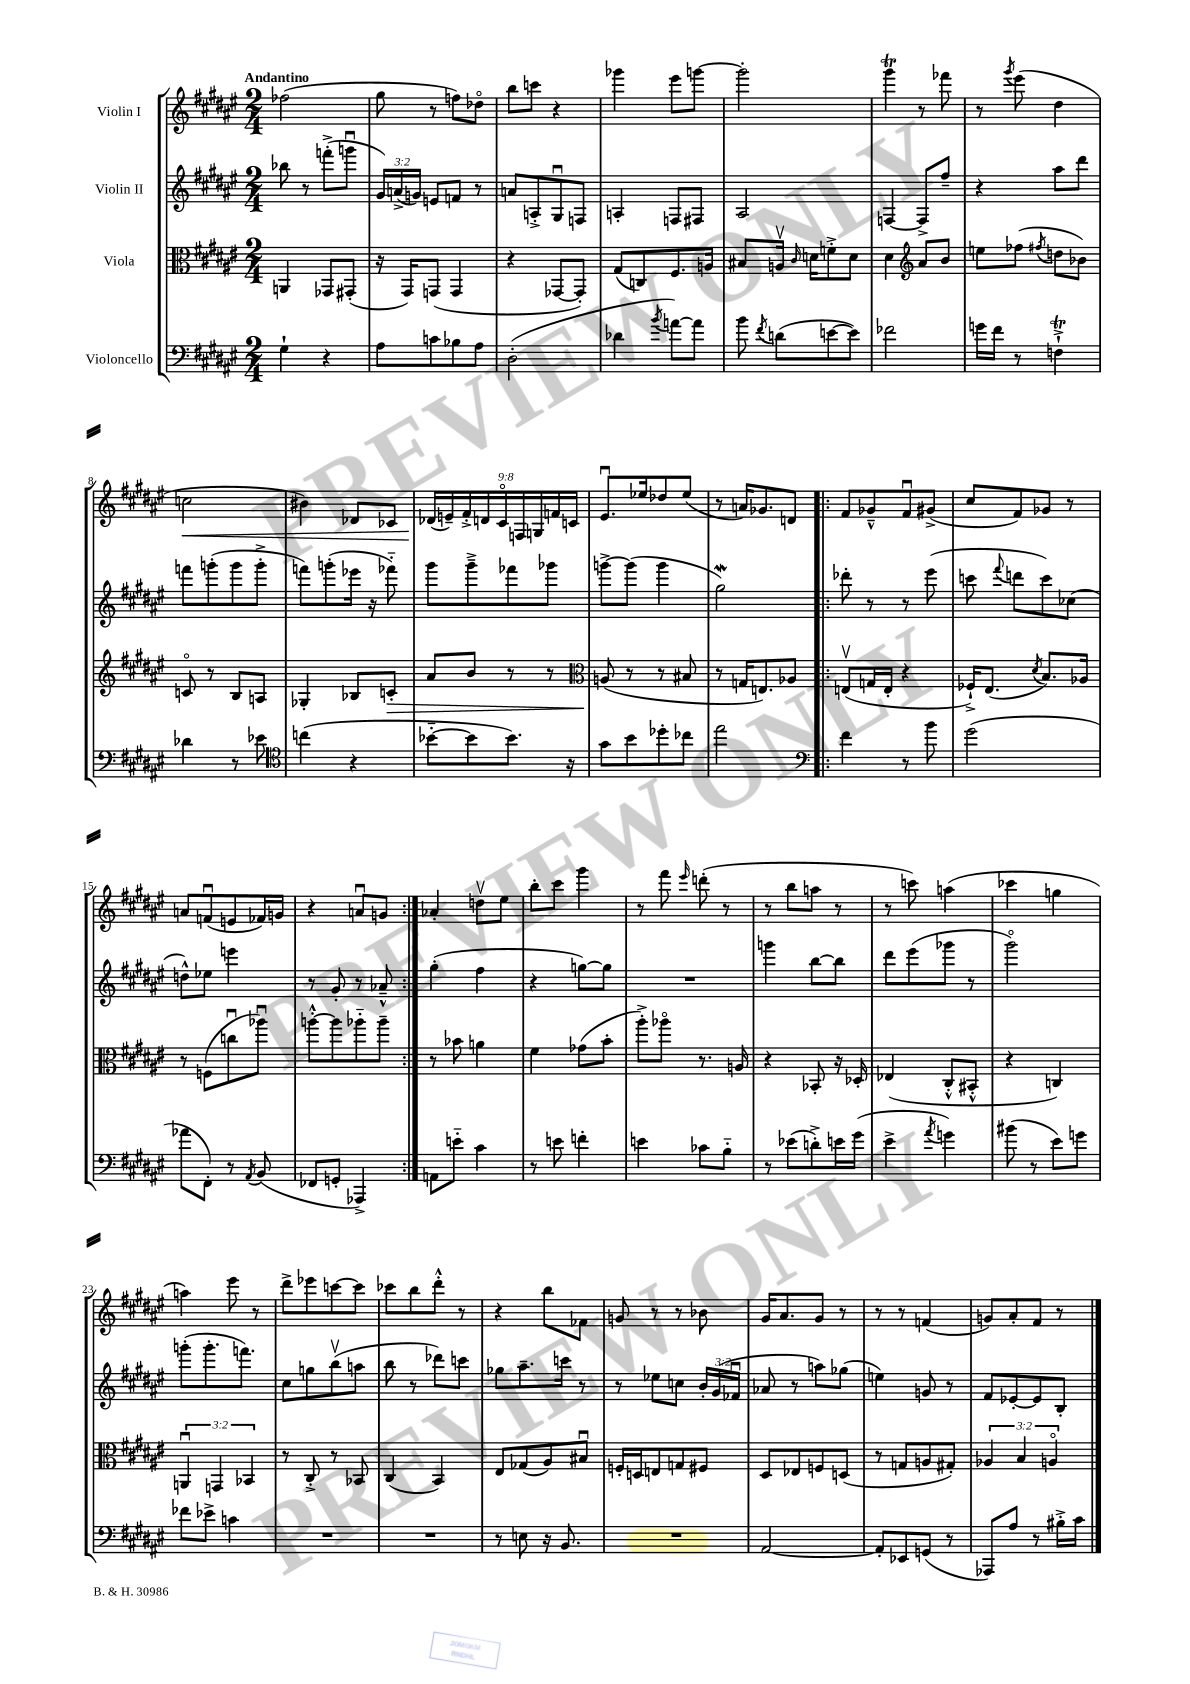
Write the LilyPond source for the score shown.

<<
\new StaffGroup <<
\new Staff = "s0" \with { instrumentName = "Violin I" } {
    \clef treble \key fis \major \numericTimeSignature \time 2/4 \override Staff.TupletNumber.text = #tuplet-number::calc-fraction-text \tempo "Andantino"
    \autoBeamOff fes''2( |
    gis''8 r8 f''8[) des''8]\flageolet |
    b''8[ c'''8] r4 |
    ges'''4 eis'''8[ g'''8]~ |
    g'''2-. |
    gis'''4\trill r8 fes'''8 |
    r8 \acciaccatura { gis'''8 } eis'''8( dis''4 |
    c''2\< |
    bis'4) des'8[ ces'8] |
    \tuplet 9/8 { des'16[\!( e'16--) fis'16-.-> d'16 cis'16\flageolet f16 g16 f'16 c'16] } |
    eis'8.[\downbow ees''16 des''8 ees''8]( |
    r8 a'16[) ges'8. d'8] |
    \repeat volta 2 { fis'8[ ges'8---^ fis'8\downbow gis'8]->( |
    cis''8[ fis'8) ges'8] r8 |
    a'8[ f'8\downbow( e'8 fes'16) g'16] |
    r4 a'8[\downbow g'8] | }
    aes'4-. d''8[\upbow eis''8] |
    b''8[-. cis'''8] gis'''4 |
    r8 fis'''8 \grace { eis'''16 } d'''8-.( r8 |
    r8 b''8[ a''8] r8 |
    r8 c'''8) a''4( |
    ces'''4 g''4 |
    a''4) eis'''8 r8 |
    dis'''8[-> ees'''8 c'''8~ c'''8] |
    ces'''8[ b''8 dis'''8]-.-^ r8 |
    r4 b''8[ fes'8] |
    g'8 r8 r8 bes'8 |
    gis'16[ ais'8. gis'8] r8 |
    r8 r8 f'4( |
    g'8[) ais'8-. fis'8] r8 \bar "|." |
}
\new Staff = "s1" \with { instrumentName = "Violin II" } {
    \clef treble \key fis \major \numericTimeSignature \time 2/4 \override Staff.TupletNumber.text = #tuplet-number::calc-fraction-text
    \autoBeamOff bes''8 r8 f'''8[-.->( g'''8]\downbow |
    \tuplet 3/2 { gis'16[) a'16->( g'16]) } e'8[ f'8] r8 |
    a'8[ a8-.-> gis8\downbow f8] |
    a4-. f8[ fis8] |
    ais2 |
    f4~ f8[-> fis''8]-- |
    r4 ais''8[ dis'''8] |
    f'''8[ g'''8-.( g'''8 g'''8]-.-> |
    f'''8[) g'''8-.( ees'''16] r16 fes'''8-_) |
    gis'''8[ gis'''8---> fes'''8 ges'''8] |
    g'''8[~-> g'''8]( g'''4 |
    gis''2\mordent) |
    \repeat volta 2 { des'''8-. r8 r8 eis'''8( |
    c'''8 \appoggiatura { fis'''8 } d'''8[ c'''8) ces''8]( |
    d''8[-^) ees''8] e'''4 |
    r8 gis'8-. r8 aes'8---^ | }
    gis''4-.( fis''4 |
    r4 g''8[~) g''8] |
    R2 |
    g'''4 b''8[~ b''8] |
    dis'''8[ eis'''8( ges'''8] r8 |
    gis'''2\flageolet) |
    g'''8[-.( g'''8.-. f'''8.]) |
    cis''8[ g''8 b''8\upbow( a''8] |
    b''8 r8 des'''8[) c'''8] |
    ges''8[ ais''8.-- c'''16] r8 |
    r8 ees''8[ c''8] \tuplet 3/2 { b'16[-. gis'16( fes'16]\downbow } |
    aes'8 r8 a''8[) ges''8]( |
    e''4) g'8 r8 |
    fis'8[ ees'8~-. ees'8 b8]-. \bar "|." |
}
\new Staff = "s2" \with { instrumentName = "Viola" } {
    \clef alto \key fis \major \numericTimeSignature \time 2/4 \override Staff.TupletNumber.text = #tuplet-number::calc-fraction-text
    \autoBeamOff a,4 ges,8[ gis,8]-.( |
    r16 gis,16[) g,8]( g,4 |
    r4 ges,8[~ ges,8]-.) |
    gis8[( c8) fis8. a16] |
    bis8[ a16]\upbow \grace { cis'16 } d'16[ f'8-.-> d'8] |
    dis'4 \clef treble ais'8[ b'8] |
    e''8[ fes''8]( \acciaccatura { fis''8 } d''8[ bes'8]) |
    c'8\flageolet r8 b8[ a8] |
    ges4-. bes8[ c'8]-.\> |
    ais'8[ b'8] r8 r8 |
    \clef alto a8\!( r8 r8 bis8 |
    r8 g16[ e8.) aes8] |
    \repeat volta 2 { e8[\upbow( g16 e16]-. r4 |
    fes16[-!->) eis8.]( \acciaccatura { dis'8 } b8.[) aes16] |
    r8 f8[( c''8\downbow aes''8]\downbow) |
    a''8[~-.-^ a''8 aes''8-_ aes''8]-- | }
    r8 bes'8 a'4 |
    fis'4 ges'8[( b'8]-. |
    ais''8[-.->) aes''8]\flageolet r8. a16 |
    r4 bes,8-. r16 des16-. |
    ees4( cis8[-.-^ bis,8]-.-^ |
    r4 c4) |
    \tuplet 3/2 { a,4\downbow g,4 bes,4 } |
    r8 cis8-.-> r8 bes,8 |
    cis4( b,4) |
    eis8[ ges8( ais8) bis8]\downbow |
    f16[-. d16 e8 g8 fis8] |
    dis8[ ees8 f8 d8]( |
    r8 g8[ a8 gis8]-.) |
    \tuplet 3/2 { aes4 b4 a4\flageolet } \bar "|." |
}
\new Staff = "s3" \with { instrumentName = "Violoncello" } {
    \clef bass \key fis \major \numericTimeSignature \time 2/4
    \autoBeamOff gis4-! r4 |
    ais8[ c'8 bes8 ais8] |
    dis2-.( |
    des'4 \acciaccatura { b'8 } a'8[~) a'8] |
    b'8 \acciaccatura { fis'8 } d'8[( e'8~ e'8]) |
    fes'2 |
    g'16[ fis'16] r8 f4-!->\trill |
    des'4 r8 ees'8 |
    \clef tenor c''4( r4 |
    bes'8[~-_ bes'8 bes'8.]) r16 |
    gis'8[ b'8 des''8-. ces''8] |
    eis''2 |
    \repeat volta 2 { \clef bass fis'4 r8 b'8 |
    gis'2( |
    aes'8[ fis,8]-.) r8 \acciaccatura { ais,8 } b,8( |
    fes,8[ g,8]-. aes,,4->) | }
    a,8[ e'8]-_ cis'4 |
    r8 e'8 f'4-. |
    e'4 ces'8[ b8]-_ |
    r8 ees'8[( d'8-.->) e'16 gis'16]( |
    eis'4-> \acciaccatura { ais'8 } g'4) |
    bis'8( r8 eis'8[) g'8] |
    fes'8[ ees'8]-> c'4 |
    R2 |
    R2 |
    r8 e8 r16 b,8. |
    R2 |
    ais,2~ |
    ais,8[-. ees,8 g,8]( r8 |
    aes,,8[) ais8] r8 bis16[-.-> cis'16] \bar "|." |
}
>>
>>
